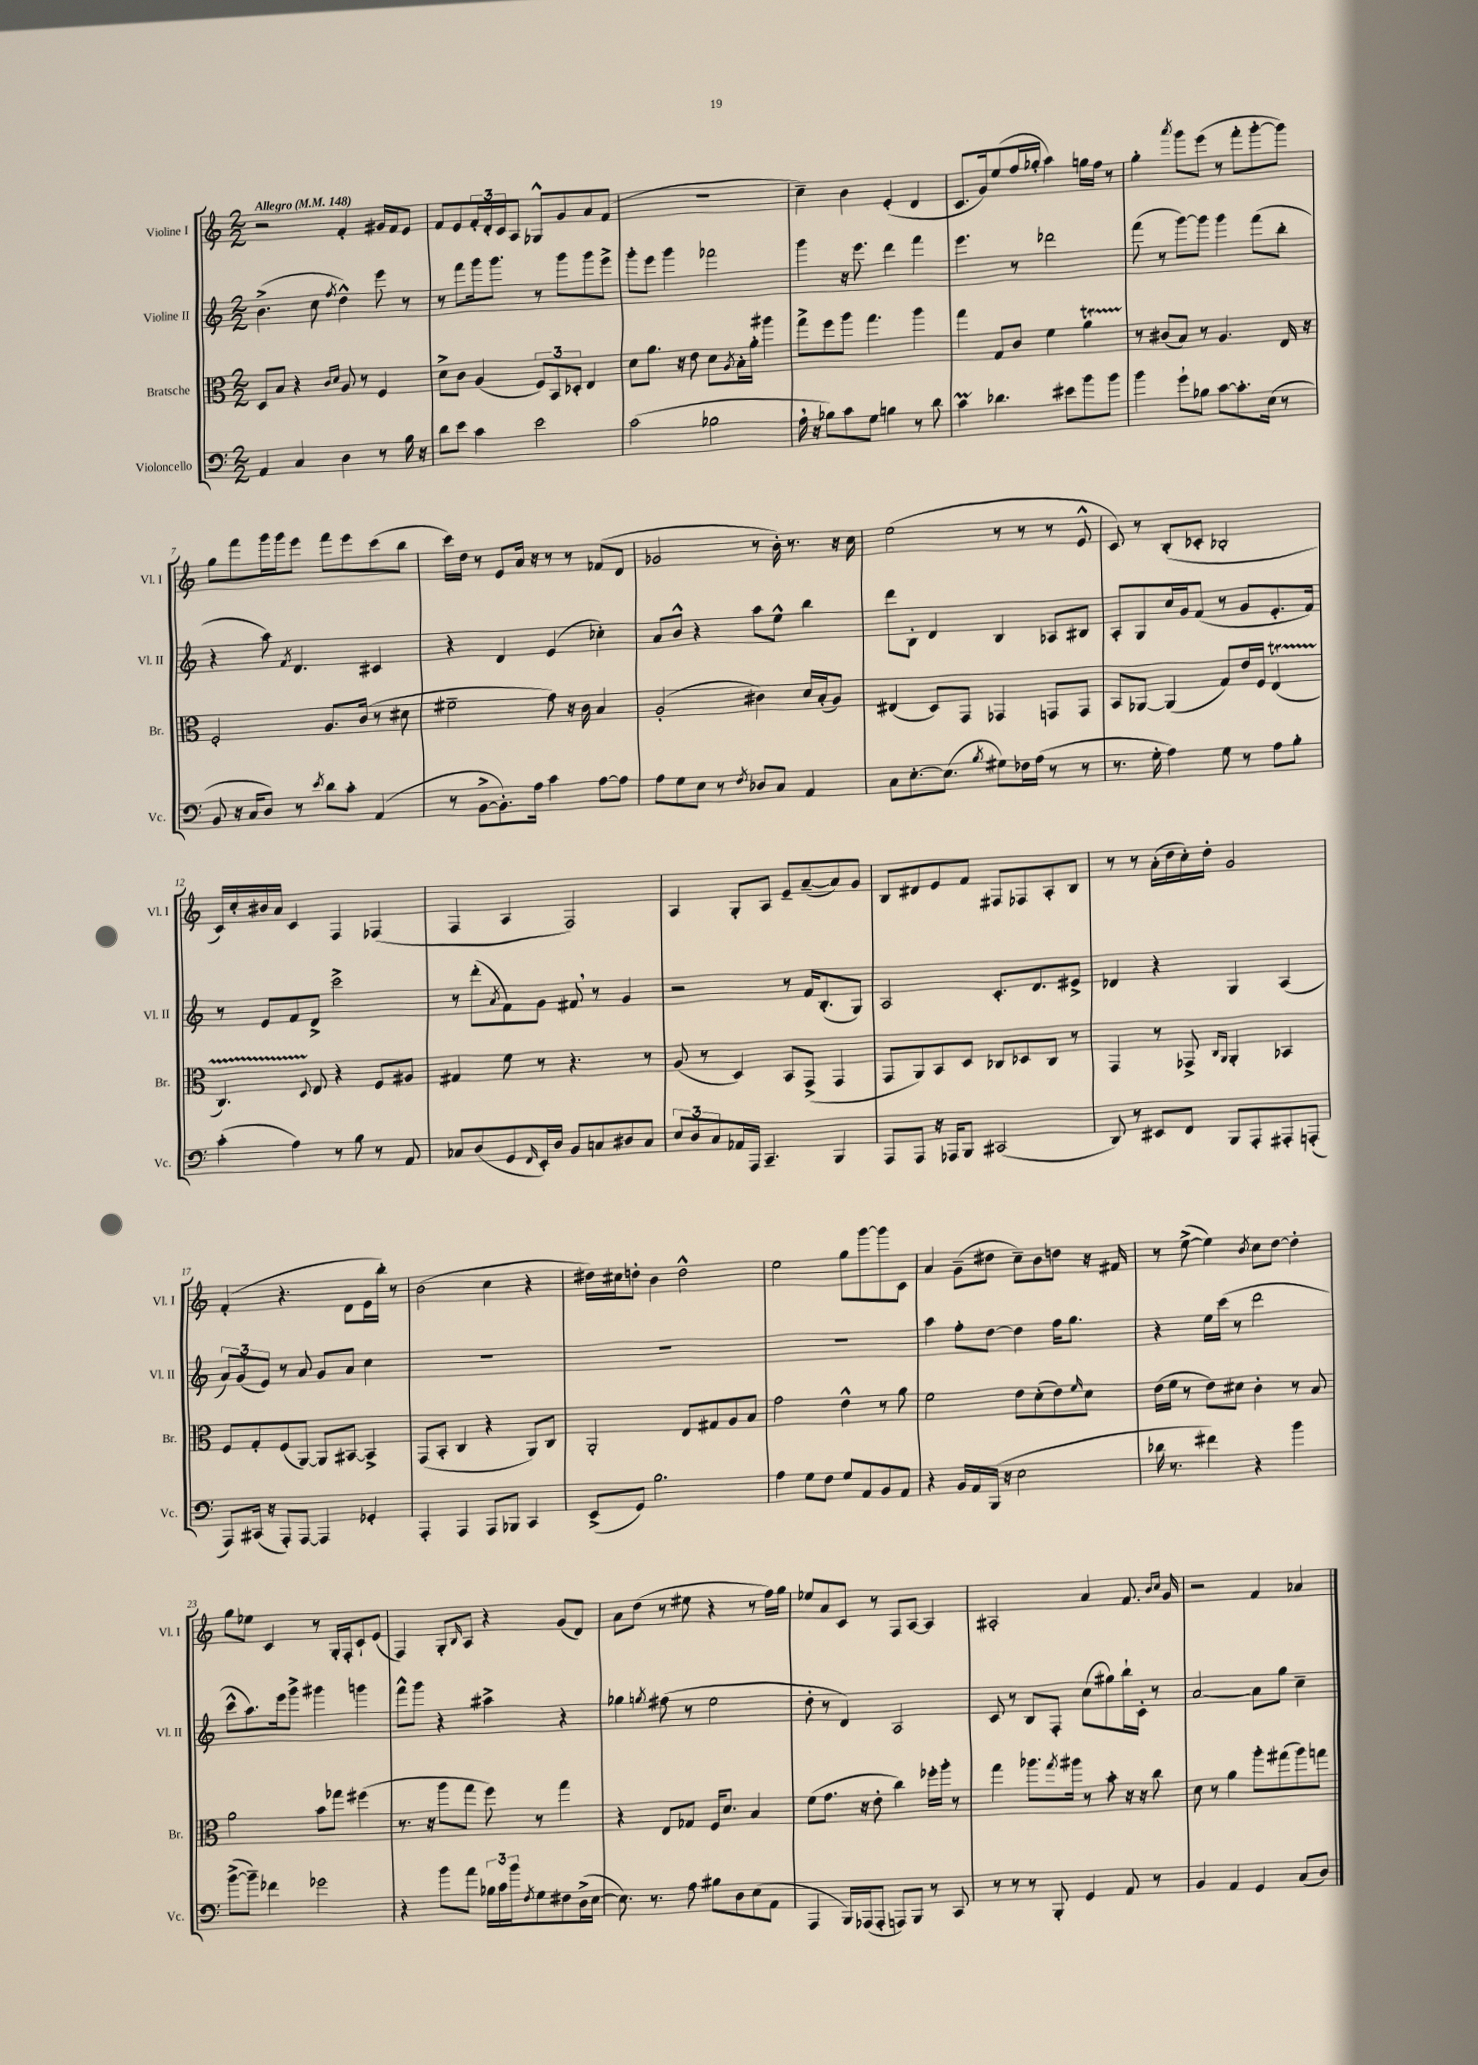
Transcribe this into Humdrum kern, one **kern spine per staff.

**kern	**kern	**kern	**kern
*staff4	*staff3	*staff2	*staff1
*clefF4	*clefC3	*clefG2	*clefG2
*k[]	*k[]	*k[]	*k[]
*M2/2	*M2/2	*M2/2	*M2/2
*MM148	*MM148	*MM148	*MM148
4AA/	8D/L	(4.b^\	2r
.	8B/J	.	.
4C/	4r	.	.
.	.	8cc\	.
.	16qqc/LL	.	.
.	16qqd/JJ	8qff/	.
4D\	8A/	4dd^^\)	4f'/
.	8r	.	.
8r	4F/	8eee\	16g#/LL
.	.	.	16f/J
16B\	.	8r	8e/J
16r	.	.	.
=	=	=	=
8d\L	8d^\L	8r	8f/L
8e\J	8c\J	8fff\L	8e/
4c\	(4A/	16ggg\k	24f'/L
.	.	.	24d'/
.	.	8.ggg\J	.
.	.	.	24c/J
.	.	.	8A/J
2e\	12F/L)	8r	8G-^^/L
.	12BB/	.	.
.	.	8ggg\L	8g/
.	12D-'/J	.	.
.	4E/	8ggg\	8a/
.	.	8eee^\J	(8f/J
=	=	=	=
(2c\	8d\L	8ggg'\L	1r
.	8.a\J	8eee\J	.
.	.	4ggg\	.
.	16r	.	.
.	8e\	.	.
2B-\	8d\L	2fff-\	.
.	8qA/	.	.
.	16B'\L	.	.
.	16a'\JJ	.	.
.	4aa#\	.	.
=	=	=	=
16A\	8gg^\L	4ggg\	4cc~\)
16r	.	.	.
8B-\L)	8ff\	.	.
8c\	8aa\J	16r	4b\
.	.	8.eee\	.
8G\J	4.gg\	.	.
4B\	.	4ddd\	(4e'/
8r	4aa\	4fff\	4d/
8d\	.	.	.
=	=	=	=
4c\	4gg\	4.eee\	8.c/L
.	.	.	16g/k)
4.d-\	8G/L	.	(8ee/
.	8c/J	8r	16ff/L
.	.	.	16gg-'/JJ
.	4f\	2ddd-\	4aa\)
8e#\L	.	.	.
8b\	4a\	.	16gg\LL
.	.	.	16ff\JJ
8b\J	.	.	8r
=	=	=	=
4b\	8r	(8fff\	4gg'\
.	(8c#/L	8r	.
.	.	.	8qaaa/
8g`\L	8B/J)	[8ggg\L)	8ggg\L
8B-\J	8r	8ggg\]J	(8eee\J
[8c\L	4.A/	4ggg\	8r
8.c'\]	.	.	8fff'\L
.	.	(8fff\L	[8ggg'\
(16E\Jk	.	.	.
8r	16E/	8bb'\J	8ggg\]J)
.	16r	.	.
=	=	=	=
8BB/	2F'/	4r	8gg\L
16r	.	.	8fff\
16C/LK	.	.	.
8D/J)	.	8aa\)	16ggg\L
.	.	.	16ggg\J
.	.	8qf/	.
8r	.	4.d/	8eee\J
8qe/	.	.	.
8d\L	8.A/L	.	8fff\L
8c'\J	.	.	8eee\
.	(16c/Jk	.	.
(4AA/	8r	4c#/	(8ccc\
.	8d#\	.	8bb\J
=	=	=	=
8r	2f#~\	4r	16ccc\LL)
.	.	.	16dd\JJ
[8BB^\L	.	.	8r
8.BB'\])	.	4d/	8e/L
.	.	.	16a/Jk
16A\Jk	.	.	16r
4c\	8g\)	(4e/	8r
.	16r	.	8r
.	16c\	.	.
[8A\L	4B/	4cc-'\)	(8f-/L
8A\]J	.	.	8d/J
=	=	=	=
8A\L	(2A'/	8a/L	2g-/
8G\	.	8b^^/J	.
8E\J	.	4r	.
8r	.	.	.
8qF/	.	.	.
8D-/L	4c#\)	8aa\L	8r
8C/J	.	8ee^^\J	16b'\)
.	.	.	8.r
4AA/	16d/LL	4bb\	.
.	(16B'/J	.	.
.	8A/J)	.	16r
.	.	.	16cc\
=	=	=	=
8C\L	(4E#/	8ddd\L	(2ee\
[8.E'\	.	8B'\J	.
.	8D/L)	4d/	.
(8.E\]J	.	.	.
.	8GG/J	.	.
8qB/	.	.	.
8G#\L)	4GG-/	4B/	8r
16F-\L	.	.	8r
(16A\JJ	.	.	.
8r	8GG/L	8A-/L	8r
8r	8GG/J	8B#/J	8e^^/
=	=	=	=
8.r	8BB/L	8A'/L	8c/)
.	[8AA-/J	8G/	8r
16G'\	.	.	.
4A\)	(4AA-/]	16cc/L	(8B'/L
.	.	16g/J	.
.	.	(8f/J	8c-'/J
8G\	8G/L)	8r	2B-'/
8r	16e/L	8g/L	.
.	16F/JJ	.	.
8A\L	(4E/	8.e'/	.
8B'\J	.	.	.
.	.	16f/Jk)	.
=	=	=	=
(4c'\	4.C/)	8r	16c/LL)
.	.	.	16cc'/
.	.	8e/L	16b#/
.	.	.	16a/JJ
4A\)	.	8f/	4c/
.	8qqD/	.	.
.	8E/	8d^/J	.
8r	4r	2ccc^\	4F/
8B\	.	.	.
8r	8F/L	.	(4F-/
8AA/	8A#/J	.	.
=	=	=	=
8C-/L	4G#/	8r	4F/
(8D/	.	(8ddd'\L	.
.	.	8qa/	.
8GG/	8f\	8f\)	4A/
16qqFF/	.	.	.
16EE'/L)	8r	8g\J	.
16D/JJ	.	.	.
8BB/L	4.r	8f#/	2F/)
8C/	.	8r	.
8D#/	.	4g/	.
8C/J	8r	.	.
=	=	=	=
12E/L	(8A/	2r	4A/
12D/	.	.	.
.	8r	.	.
12C/	.	.	.
16AA-/L	4D/)	.	8G'/L
16AAA/JJ	.	.	.
4.CC~/	.	.	8A/J
.	8BB/L	8r	8e~/L
.	(8GG^/J	16f/LK	([8a~/
.	.	(8.B'/	.
4BBB/	4GG/	.	8a/])
.	.	8G/J)	8g/J
=	=	=	=
8AAA/L	8GG/L	2A/	8B/L
8AAA/J	8AA/)	.	8d#/
16r	8BB/	.	8e/
16AAA-/LK	.	.	.
8BBB/J	8D/J	.	8f/J
(2CC#/	8C-/L	8.c'/L	8F#/L
.	8D-/	.	8F-/
.	.	8.d/	.
.	8C-/J	.	8A'/
.	8r	8e#^/J	8B/J
=	=	=	=
8DD/)	4GG/	4d-/	8r
8r	.	.	8r
8EE#/L	8r	4r	(16a'\LL
.	.	.	16dd\
8FF/J	8GG-^/	.	16cc'\)
.	.	.	16dd'\JJ
.	16qqC/LL	.	.
.	16qqAA/JJ	.	.
8BBB/L	4AA'/	4G/	2g/
8AAA'/	.	.	.
8AAA#'/	4BB-/	(4A/	.
(8AAA'/J	.	.	.
=	=	=	=
8AAA/L)	8F/L	12a/L)	(4f'/
.	.	(12g/	.
(16CC#/Jk	8G'/	.	.
.	.	12e/J)	.
16r	.	.	.
8AAA'/L)	(8F/	8r	4.r
[8AAA/J	[8AA/J)	8a/	.
4AAA/]	8AA/]L	8g/L	.
.	[8BB#/J	8a/J	8d\L
4GG-'/	4BB#^/]	4cc\	16e\L
.	.	.	16bb'\JJ)
.	.	.	8r
=	=	=	=
4AAA'/	(8GG/L	1r	(2b\
.	8BB'/J	.	.
4AAA/	4C/	.	.
8AAA/L	4r	.	4cc\
8BBB-/J	.	.	.
4CC/	8AA/L)	.	4r
.	8C/J	.	.
=	=	=	=
(8EE^/L	2AA'/	1r	16dd#\LL)
.	.	.	16cc#\J
8GG/J)	.	.	8dd'\J
2.B\	.	.	4b\
.	8E/L	.	2dd^^\
.	8G#/	.	.
.	8A/	.	.
.	8B/J	.	.
=	=	=	=
4A\	2g\	1r	2ee\
8G\L	.	.	.
8F\J	.	.	.
8G/L	4e^^\	.	8gg\L
8AA/	.	.	[8ggg\
8BB/	8r	.	8ggg\]
8AA/J	8a\	.	8c\J
=	=	=	=
4r	2f\	4aa\	4a/
16BB/LL	.	8ff'\L	(8g~\L
16AA/	.	.	.
(16BBB/JJ	.	[8dd\J	8dd#\J
16r	.	.	.
2E\	8e\L	4dd\]	8cc~\L)
.	(8d'\	.	8b\
.	8e\)	16ff\LK	8dd\J
.	.	8.gg\J	.
.	16qqf/	.	.
.	8d\J	.	16r
.	.	.	16f#/
=	=	=	=
16d-\	(16e\LL	4r	8r
8.r	16f\JJ	.	.
.	8r	.	([8ee^\
4f#\)	8e\L)	16ee\LL	4ee\])
.	.	(16ccc\JJ	.
.	8d#\J	8r	.
.	.	.	8qb/
4r	4c'\	2ddd\	8cc\L
.	.	.	[8dd\J
4b\	8r	.	4dd'\]
.	8B/	.	.
=	=	=	=
([8b^\L	2a\	8ccc^^\L	8gg\L
8b~\]J)	.	8.aa\)	8ee-\J
4f-\	.	.	4c/
.	.	16eee\k	.
.	.	8ggg^\J	.
2g-\	8b\L	4ggg#\	8r
.	8gg-\J	.	16G'/LL
.	.	.	16F'/J
.	(4ff#\	4ggg\	8c`/
.	.	.	(8e/J
=	=	=	=
4r	8.r	8fff^^\L	4F/)
.	.	8ggg\J	.
.	16r	.	.
8b\L	8aa\L	4r	8G'/L
.	.	.	16qqB/
8a\J	8gg\J	.	8A/J
24B-\LL	8ff\)	4aa#^\	4r
24c\	.	.	.
24b\J	.	.	.
8qF/	.	.	.
8G\	8r	.	.
8F#\	4gg\	4r	(8g/L
(16D^\L	.	.	8d/J)
[16E\JJ	.	.	.
=	=	=	=
8.E\])	4r	4gg-\	8a\L
.	.	.	(8dd\J
8.r	.	.	.
.	.	8qgg/	.
.	8E/L	(8ff#\	8r
8A\	8G-/J	8r	8ee#\
8B#\L	16F/LK	2ee\	4r
.	8.d/J	.	.
8D\	.	.	.
(8E\	4B/	.	8r
8AA\J	.	.	16ff\LL)
.	.	.	16gg\JJ
=	=	=	=
4AAA/	(8f\L	8dd'\	8ee-/L
.	8.g\J	8r	8a/
16BBB/LL)	.	4d/)	8c/J
(16AAA-/J	16r	.	.
8AAA-'/J	8e'\	.	8r
8AAA/L)	4cc\)	2A/	8F/L
8BBB/J	.	.	[8A/J
8r	16ff-'\LL	.	4A/]
.	16aa'\JJ	.	.
8CC/	8r	.	.
=	=	=	=
8r	4gg\	8c/	2A#'/
8r	.	8r	.
8r	8.aa-\L	8B/L	.
8BBB'/	.	8F'/J	.
.	8qgg/	.	.
.	16aa#\Jk	.	.
4GG/	8r	(8cc\L	4a/
.	8b'\	8gg#\)	.
8AA/	16r	16bb`\L	8.f/
.	16r	16c'\JJ	.
8r	8cc\	8r	.
.	.	.	16qqb/LL
.	.	.	16qqcc/JJ
.	.	.	16g/
=	=	=	=
4BB/	8d\	[2a/	2r
.	8r	.	.
4AA/	4a\	.	.
4GG/	8aa'\L	8a\]L	4f/
.	(8gg#\	8gg\J	.
(8C/L	8aa\)	4cc~\	4a-/
8D/J)	8gg\J	.	.
==	==	==	==
*-	*-	*-	*-
